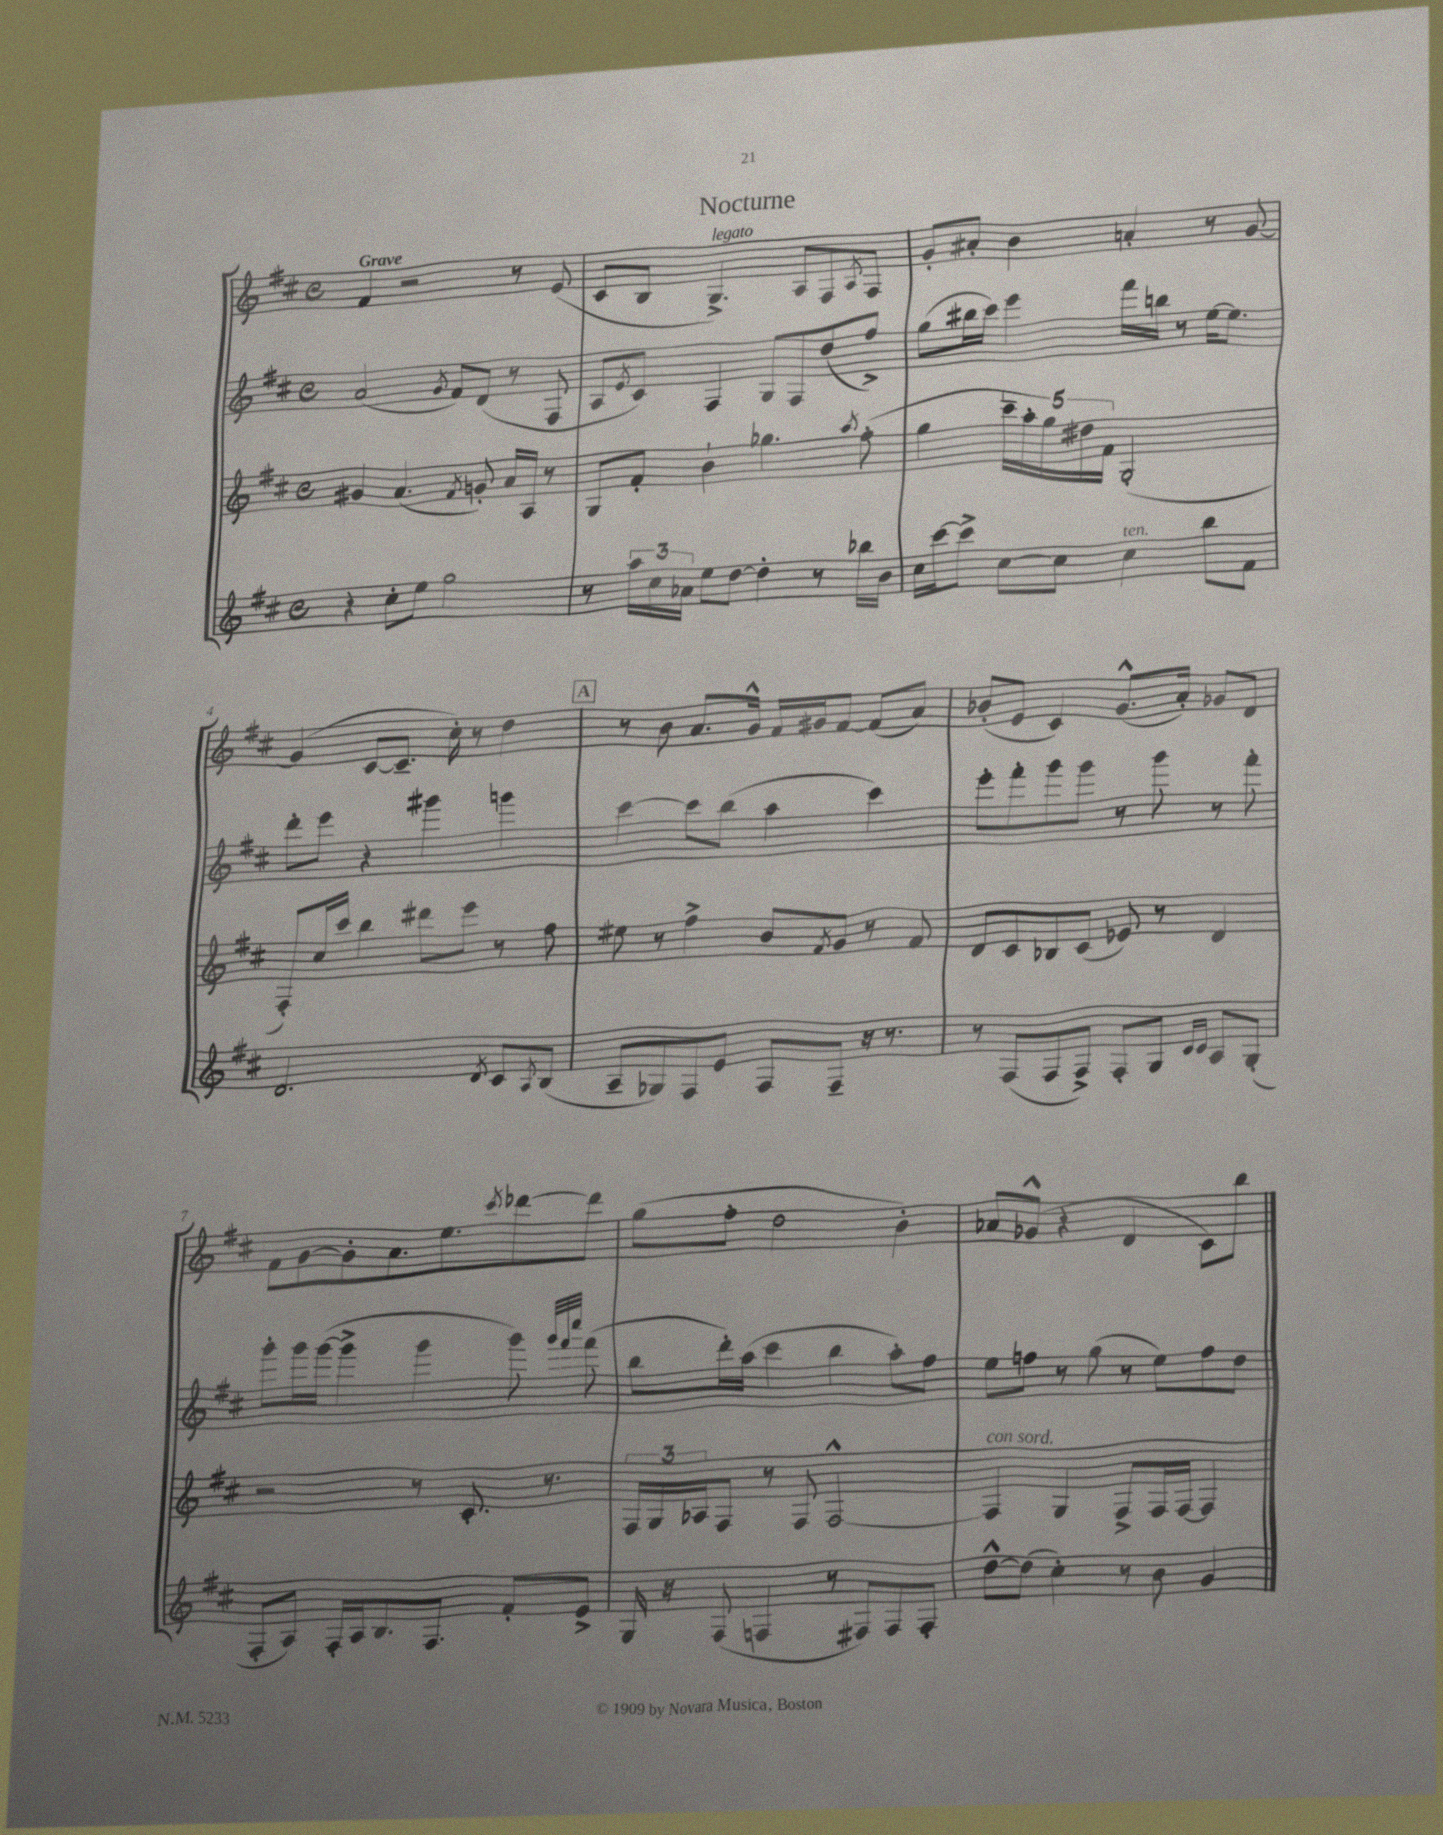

**kern	**kern	**kern	**kern
*part4	*part3	*part2	*part1
*staff4	*staff3	*staff2	*staff1
*clefG2	*clefG2	*clefG2	*clefG2
*k[f#c#]	*k[f#c#]	*k[f#c#]	*k[f#c#]
*M4/4	*M4/4	*M4/4	*M4/4
*met(c)	*met(c)	*met(c)	*met(c)
=1	=1	=1	=1
!	!	!	!LO:TX:a:B:t=Grave
4r	4g#X/	(2a/	4f#/
8cc#'\L	(4.a/	.	2r
8ee\J	.	.	.
.	.	8qg/	.
2gg\	.	8f#/L)	.
.	8qf#/	.	.
.	8gn'/)	(8d/J	.
.	16a/LL	8r	8r
.	16A/JJ	.	.
.	8r	8F#/	(8e/
=2	=2	=2	=2
8r	8G/L	8A/L	8c#/L
.	.	8qe/	.
24aa\LL	8f#'/J	8c#/J)	8B/J
24cc#\	.	.	.
24a-X\JJ	.	.	.
!	!	!	!LO:TX:a:i:t=legato
8ee\L	4b`\	4F#/	4.G^/)
[8dd\J	.	.	.
4dd'\]	4.gg-X\	8G/L	.
.	.	8F#/	8A/L
8r	.	(8dd/	8F#/
.	8qaa/	.	8qA/
16bb-X\LL	(8ff#'\	8ff#^/J)	8F#/J
16b\JJ	.	.	.
=3	=3	=3	=3
16cc#\LL	4gg\	(8gg\L	8g'/L
[16ccc#\J	.	.	.
8ccc#^\J]	.	16bb#X\L	8a#X'/J
.	.	16ccc#\JJ)	.
[8cc#\L	20ccc#~\LL	4eee\	4b\
.	20aa'\)	.	.
.	20gg\	.	.
8cc#\J]	.	.	.
.	20dd#X\	.	.
.	20f#\JJ	.	.
!LO:TX:a:i:t=ten.	!	!	!
4cc#\	(2G'/	16fff#\LL	4an'/
.	.	16bbn\JJ	.
.	.	8r	.
8bb\L	.	[16ee\KL	8r
.	.	8.ee\J]	.
8f#\J	.	.	[8g/
!!LO:LB:g=z
=4	=4	=4	=4
2.d/	8F#'/L)	8ddd'\L	(4g/]
.	16cc#/L	8eee\J	.
.	16ccc#/JJ	.	.
.	4bb\	4r	[8c#/L
.	.	.	8.c#~/J]
.	8ddd#X\L	4ggg#X\	.
.	.	.	16cc#'\)
.	8eee\J	.	8r
8qd/	.	.	.
8c#/L	8r	4gggn\	4dd\
8qA/	.	.	.
(8B/J	8ff#\	.	.
!!LO:REH:place=s1:t=A
=5	=5	=5	=5
8A~/L	8ee#X\	[4ccc#\	8r
8G-X/)	8r	.	8b\
8F#/	4ff#^\	8ccc#\L]	8.a/L
8e/J	.	(8bb\J	.
.	.	.	16g^^/Jk
8F#/L	8b/L	4aa\	16f#/LL
.	.	.	16g#X/J
.	8qf#/	.	.
8F#~/J	8g/J	.	[8f#/J
16r	8r	4ccc#\)	(8f#/L]
8.r	.	.	.
.	8f#/	.	8a/J)
=6	=6	=6	=6
8r	8d/L	8eee'\L	(8b-X'/L
(8F#/L	8c#/	8fff#'\	8e/J
8F#/	8B-X/	8ggg\	4c#/)
8F#^/J)	(8c#/J	8ggg\J	.
8F#'/L	8e-X/)	8r	(8.g^^/L
8G/J	8r	8ggg\	.
.	.	.	16a'/Jk)
16qqc#/LL	.	.	.
16qqc#/JJ	.	.	.
8A/L	4d/	8r	8g-X/L
(8G'/J	.	8fff#'\	8d/J
!!LO:LB:g=z
=7	=7	=7	=7
8F#'/L	2r	8ggg'\L	8f#\L
8A/J)	.	16ggg\L	[8g\
.	.	([16ggg\JJ	.
16F#'/LL	.	4ggg^\]	8g'\]
16A/J	.	.	.
8.B/	.	.	8.a\
.	8r	4ggg\	.
8.F#/J	.	.	8.ee\
.	8.c#'/	.	.
.	.	.	8qccc#/
8f#'/L	.	8ggg\)	[8ddd-X\
.	8.r	.	.
.	.	32qqggg/LLL	.
.	.	32qqfff#/	.
.	.	32qqcccc#/JJJ	.
8e^/J	.	(8fff#\	8ddd-\J]
=8	=8	=8	=8
16G/	24F#/LL	8bb\L	(8gg\L
.	24G/	.	.
16r	.	.	.
.	24A-X/J	.	.
(8F#/	8F#/J	16ddd'\L)	8ff#'\J
.	.	(16aa\JJ	.
4Fn/	8r	4ccc#\	2dd\
.	8F#/	.	.
8r	[2F#^^/	4bb\	.
8F#X/L)	.	.	.
8F#/	.	8aa'\L)	4b'\)
8F#'/J	.	8ff#\J	.
=9	=9	=9	=9
!	!LO:TX:a:i:t=con sord.	!	!
[8dd^^\L	4F#/]	8ee\L	8a-X/L
(8dd\J]	.	8ffn\J	(8g-X^^/J
4cc#'\)	4G/	8r	4r
.	.	(8gg\	.
8r	8F#^/L	8r	4d/
8b\	16F#/L	8ee\L)	.
.	[16F#/JJ	.	.
4g/	4F#/]	8ff\	8c#\L)
.	.	8dd\J	8bb\J
==	==	==	==
*-	*-	*-	*-
